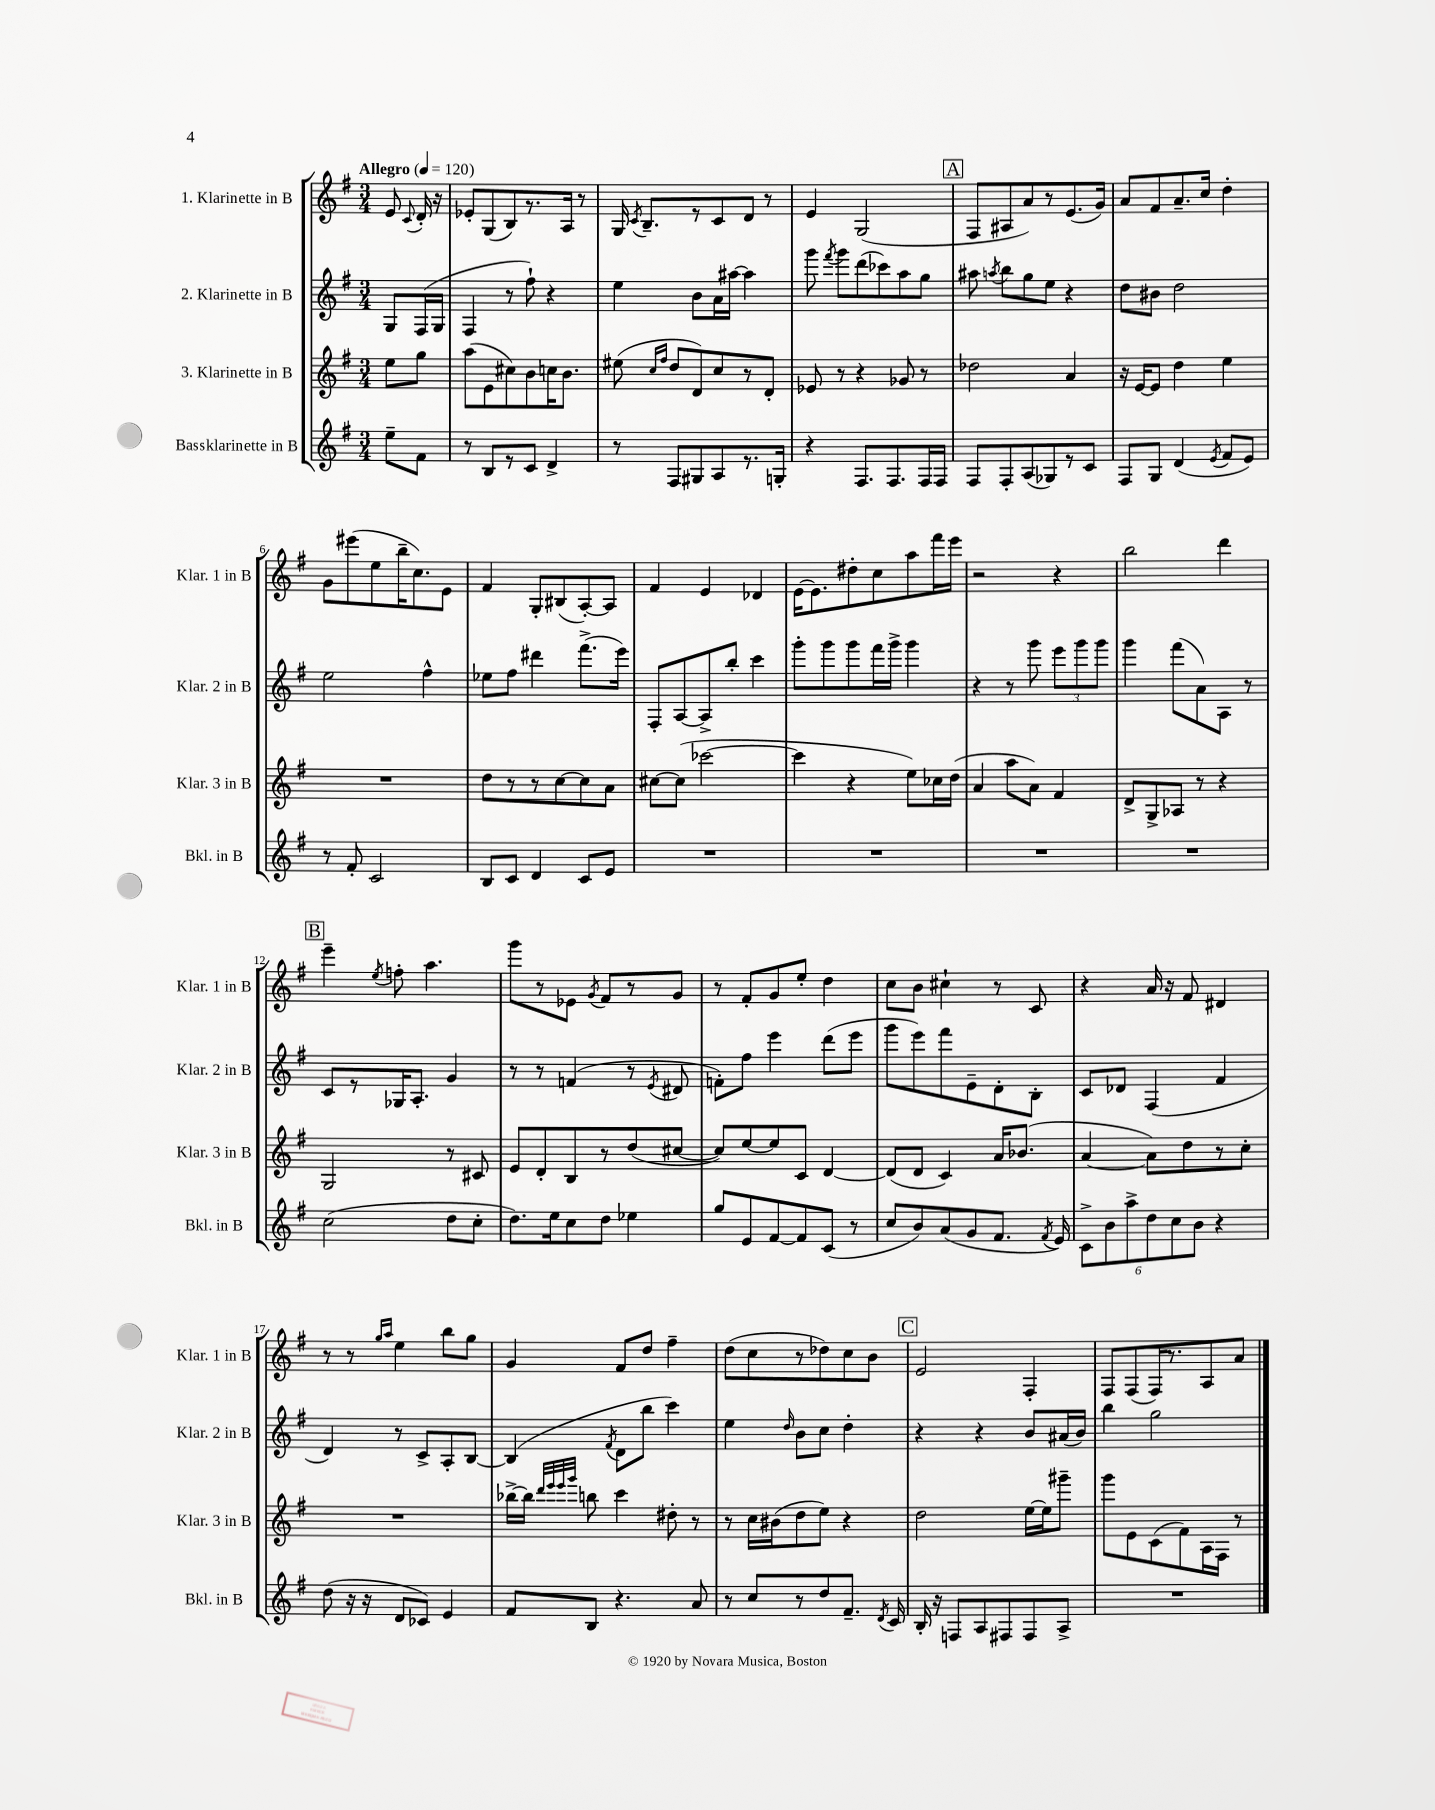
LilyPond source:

<<
\new StaffGroup <<
\new Staff = "s0" \with { instrumentName = "1. Klarinette in B" shortInstrumentName = "Klar. 1 in B" } {
    \clef treble \key g \major \numericTimeSignature \time 3/4 \partial 4 \tempo "Allegro" 4 = 120
    \autoBeamOff e'8 \appoggiatura { c'8 } d'16-. r16 |
    ees'8[-. g8( b8) r8. a16] r8 |
    g16 \acciaccatura { c'8 } b8.[-- r8 c'8 d'8] r8 |
    e'4 g2( |
    \mark \markup { \box "A" } fis8[ ais8 a'8) r8 e'8.( g'16]) |
    a'8[ fis'8 a'8.-- c''16] d''4-. |
    g'8[ eis'''8( e''8 b''16-- c''8.) e'8] |
    fis'4 g8[-. bis8( a8~-.) a8] |
    fis'4 e'4 des'4 |
    e'16[~ e'8. dis''8-. c''8 a''8 fis'''16 e'''16] |
    r2 r4 |
    b''2 d'''4 |
    \mark \markup { \box "B" } e'''4-- \acciaccatura { e''8 } f''8-. a''4. |
    g'''8[ r8 ees'8] \acciaccatura { g'8 } fis'8[ r8 g'8] |
    r8 fis'8[-. g'8 e''8]-. d''4 |
    c''8[ b'8] cis''4-! r8 c'8 |
    r4 a'16 r16 fis'8 dis'4 |
    r8 r8 \grace { g''16[ a''16] } e''4 b''8[ g''8] |
    g'4 fis'8[ d''8] fis''4-- |
    d''8[( c''8 r8 des''8) c''8 b'8] |
    \mark \markup { \box "C" } e'2 fis4-. |
    fis8[ fis8( fis16) r8. a8 a'8] \bar "|." |
}
\new Staff = "s1" \with { instrumentName = "2. Klarinette in B" shortInstrumentName = "Klar. 2 in B" } {
    \clef treble \key g \major \numericTimeSignature \time 3/4 \partial 4
    \autoBeamOff g8[ fis16( g16] |
    fis4 r8 fis''8-!) r4 |
    e''4 b'8[ a'16 ais''16]~ ais''4 |
    g'''8 \acciaccatura { fis'''8 } g'''8[ d'''8( ces'''8) a''8 g''8] |
    \mark \markup { \box "A" } ais''8 \acciaccatura { a''8 } b''8[ g''8 e''8] r4 |
    d''8[ bis'8] d''2 |
    e''2 fis''4-^ |
    ees''8[ fis''8] dis'''4 fis'''8.[->( e'''16]) |
    fis8[-. a8~ a8-> b''8]-. c'''4 |
    g'''8[-. g'''8 g'''8 fis'''16 g'''16]-> g'''4 |
    r4 r8 g'''8 \tuplet 3/2 { e'''8[ g'''8 g'''8] } |
    g'''4 fis'''8[( a'8) a8] r8 |
    \mark \markup { \box "B" } c'8[ r8 ges16 a8.]-. g'4 |
    r8 r8 f'4( r8 \acciaccatura { e'8 } dis'8 |
    f'8[-.) fis''8] e'''4 d'''8[( e'''8] |
    g'''8[ e'''8) fis'''8 e'8-- d'8-. b8]-. |
    c'8[ des'8] fis4( fis'4 |
    d'4) r8 c'8[-> a8-. b8]~ |
    b4( \acciaccatura { fis'8 } d'8[ b''8] c'''4) |
    e''4 \grace { d''16 } b'8[ c''8] d''4-. |
    \mark \markup { \box "C" } r4 r4 b'8[ ais'16( b'16]) |
    b''4 g''2 \bar "|." |
}
\new Staff = "s2" \with { instrumentName = "3. Klarinette in B" shortInstrumentName = "Klar. 3 in B" } {
    \clef treble \key g \major \numericTimeSignature \time 3/4 \partial 4
    \autoBeamOff e''8[ g''8] |
    a''8[( e'8 cis''8) b'8 c''16 b'8.] |
    eis''8( \grace { c''16[ fis''16] } d''8[ d'8) c''8 r8 d'8]-. |
    ees'8 r8 r4 ges'8 r8 |
    \mark \markup { \box "A" } des''2 a'4 |
    r16 e'16[~ e'8] d''4 e''4 |
    R2. |
    d''8[ r8 r8 c''8~ c''8 a'8] |
    cis''8[~ cis''8]( ces'''2~ |
    ces'''4 r4 e''8[) ces''16 d''16]( |
    a'4 a''8[ a'8]) fis'4 |
    d'8[-> g8-> aes8] r8 r4 |
    \mark \markup { \box "B" } g2 r8 cis'8 |
    e'8[ d'8-. b8 r8 d''8( cis''8]~ |
    cis''8[) e''8~ e''8 c'8] d'4~ |
    d'8[( d'8] c'4) a'16[ bes'8.]( |
    a'4~ a'8[) d''8 r8 c''8]-. |
    R2. |
    bes''16[~-> bes''16] \grace { d'''32[ e'''32 e'''32 g'''32] } b''8 c'''4 dis''8-. r8 |
    r8 c''16[ bis'16( d''8 e''8]) r4 |
    \mark \markup { \box "C" } d''2 e''16[~ e''16 gis'''8]-- |
    g'''8[ e'8 c'8( fis'8) a16 fis16] r8 \bar "|." |
}
\new Staff = "s3" \with { instrumentName = "Bassklarinette in B" shortInstrumentName = "Bkl. in B" } {
    \clef treble \key g \major \numericTimeSignature \time 3/4 \partial 4
    \autoBeamOff e''8[-- fis'8] |
    r8 b8[ r8 c'8] d'4-> |
    r8 fis8[ gis8 a8 r8. g16]-. |
    r4 fis8.[ fis8. fis16 fis16] |
    \mark \markup { \box "A" } fis8[ fis8-. a8( ges8) r8 c'8] |
    fis8[ g8] d'4( \acciaccatura { e'8 } fis'8[ e'8]) |
    r8 fis'8-. c'2 |
    b8[ c'8] d'4 c'8[ e'8] |
    R2. |
    R2. |
    R2. |
    R2. |
    \mark \markup { \box "B" } c''2( d''8[ c''8]-. |
    d''8.[) e''16 c''8 d''8] ees''4 |
    g''8[ e'8 fis'8~ fis'8 c'8]( r8 |
    c''8[ b'8) a'8( g'8 fis'8.] \acciaccatura { fis'8 } e'16) |
    \tuplet 6/4 { c'8[-> b'8 a''8-> d''8 c''8 b'8] } r4 |
    d''8( r16 r16 d'8[ ces'8]) e'4 |
    fis'8[ b8] r4. a'8 |
    r8 c''8[ r8 d''8 fis'8.]-- \acciaccatura { d'8 } c'16 |
    \mark \markup { \box "C" } b16-. r16 f8[ a8 fis8 fis8 a8]-> |
    R2. \bar "|." |
}
>>
>>
